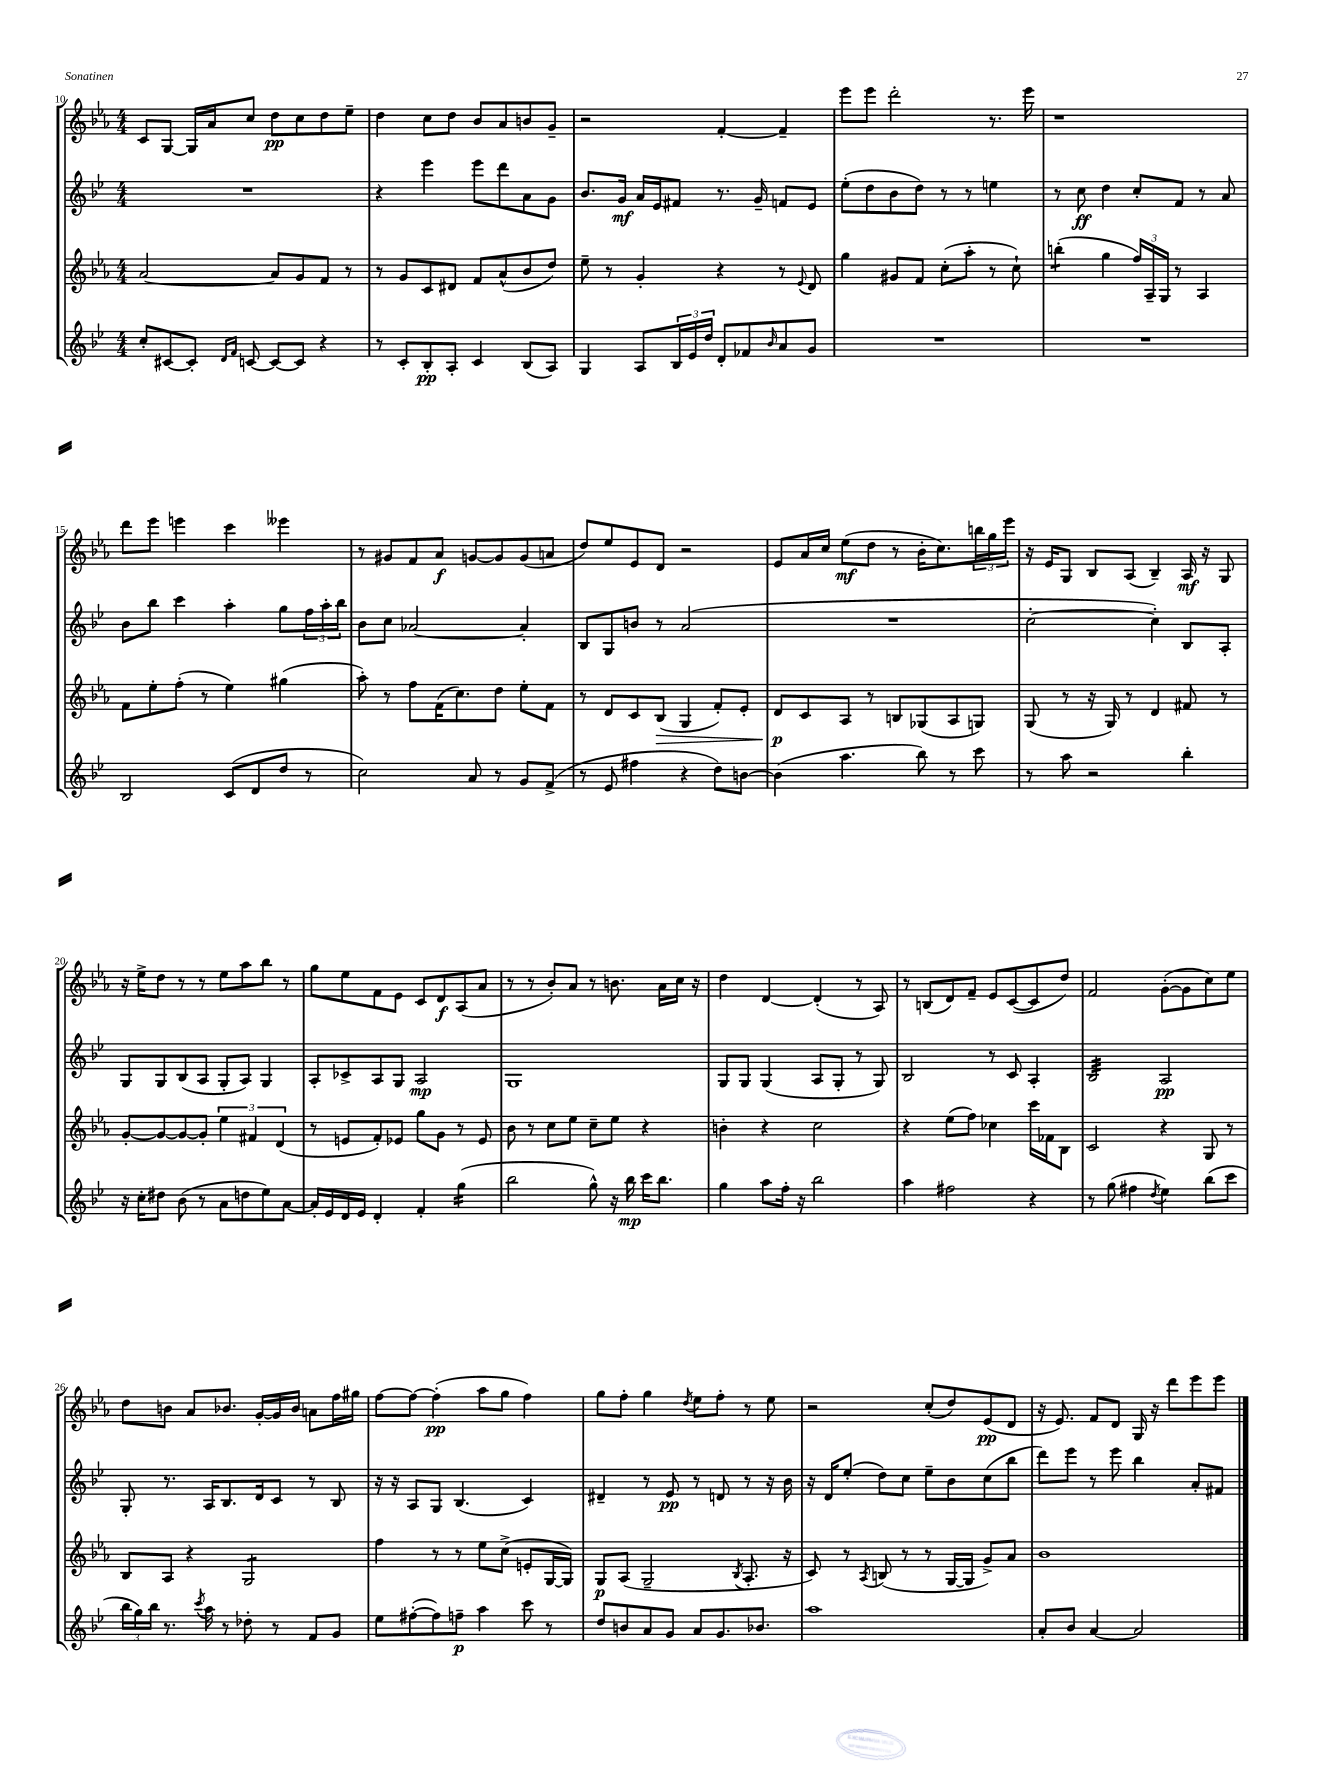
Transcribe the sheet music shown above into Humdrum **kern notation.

**kern	**kern	**kern	**kern
*staff4	*staff3	*staff2	*staff1
*clefG2	*clefG2	*clefG2	*clefG2
*k[b-e-]	*k[b-e-a-]	*k[b-e-]	*k[b-e-a-]
*M4/4	*M4/4	*M4/4	*M4/4
8cc'/L	[2a-/	1r	8c/L
[8c#/	.	.	[8G/J
8c#'/]J	.	.	16G/]LL
.	.	.	16a-/J
16qqd/LL	.	.	.
16qqf/JJ	.	.	.
[8c/	.	.	8cc/J
8c/_L	8a-/]L	.	8dd\L
8c/]J	8g/	.	8cc\
4r	8f/J	.	8dd\
.	8r	.	8ee-~\J
=	=	=	=
8r	8r	4r	4dd\
8c'/L	8g/L	.	.
8B-'/	8c/	4eee-\	8cc\L
8A'/J	8d#/J	.	8dd\J
4c/	8f/L	8eee-\L	8b-/L
.	(8a-^^/	8ddd\	8a-/
(8B-/L	8b-/	8a\	8b/
8A/J)	8dd/J)	8g\J	8g~/J
=	=	=	=
4G/	8ee-~\	8.b-/L	2r
.	8r	.	.
.	.	16g/Jk	.
8A/L	4g'/	16a/LL	.
.	.	16e-/J	.
24B-/L	.	8f#/J	.
24e-/	.	.	.
24dd/JJ	.	.	.
8d'/L	4r	8.r	[4f'/
8f-/	.	.	.
.	.	16g~/	.
16qqb-/	.	.	.
8a/	8r	8f/L	4f~/]
.	8qqe-/	.	.
8g/J	8d/	8e-/J	.
=	=	=	=
1r	4gg\	(8ee-'\L	8eee-\L
.	.	8dd\	8eee-\J
.	8g#/L	8b-\	2ddd'\
.	8f/J	8dd\J)	.
.	(8cc'\L	8r	.
.	8aa-'\J	8r	.
.	8r	4ee\	8.r
.	8cc`\)	.	.
.	.	.	16eee-\
=	=	=	=
1r	(4bb'\	8r	1r
.	.	8cc\	.
.	4gg\	4dd\	.
.	24ff/LL)	8cc'/L	.
.	24A-~/	.	.
.	24G/JJ	.	.
.	8r	8f/J	.
.	4A-/	8r	.
.	.	8a/	.
=	=	=	=
2B-/	8f\L	8b-\L	8ddd\L
.	8ee-'\	8bb-\J	8eee-\J
.	(8ff'\J	4ccc\	4eee\
.	8r	.	.
(8c/L	4ee-\)	4aa'\	4ccc\
8d/	.	.	.
8dd/J	(4gg#\	8gg\L	4eee--\
8r	.	24ff\L	.
.	.	24aa'\	.
.	.	24bb-\JJ	.
=	=	=	=
2cc\)	8aa-'\)	8b-\L	8r
.	8r	8cc\J	8g#/L
.	8ff\L	[2a-/	8f/
.	(16f\K	.	8a-/J
.	8.cc\)	.	.
8a/	.	.	[8g/L
8r	8dd\J	.	8g/]
8g/L	8ee-'\L	4a-'/]	(8g/
(8f^/J	8f\J	.	8a/J
=	=	=	=
8r	8r	8B-/L	8dd/L)
8e-/	8d/L	8G/	8ee-/
4ff#\	8c/	8b/J	8e-/
.	(8B-/J	8r	8d/J
4r	4G/	(2a/	2r
8dd\L)	8f'/L)	.	.
[8b\J	8e-'/J	.	.
=	=	=	=
(4b\]	8d/L	1r	8e-/L
.	8c/	.	16a-/L
.	.	.	16cc/JJ
4.aa\	8A-/J	.	(8ee-\L
.	8r	.	8dd\J
.	8B/L	.	8r
8bb-\)	(8G-/	.	16b-'\LK
.	.	.	8.cc\)
8r	8A-/	.	.
8ccc\	8G/J)	.	24bb\L
.	.	.	24gg\
.	.	.	24eee-\JJ
=	=	=	=
8r	(8G/	[2cc'\	16r
.	.	.	16e-/LK
8aa\	8r	.	8G/J
2r	16r	.	8B-/L
.	16G/)	.	.
.	8r	.	(8A-/J
.	4d/	4cc'\])	4B-~/)
4bb-'\	8f#/	8B-/L	16A-/
.	.	.	16r
.	8r	8A'/J	8G/
=	=	=	=
16r	[8g'/L	8G/L	16r
16cc'\LK	.	.	16ee-^\LK
8dd#\J	8g/_	8G/	8dd\J
(8b-\	8g/_	(8B-/	8r
8r	8g'/]J	8A/J	8r
8a\L	6ee-\	8G'/L	8ee-\L
8dd\	.	8A/J)	8aa-\
.	6f#/	.	.
8ee-\)	.	4G/	8bb-\J
.	(6d/	.	.
[8a\J	.	.	8r
=	=	=	=
16a'/]LL	8r	8A'/L	8gg\L
16e-/	.	.	.
16d/	8e/L	8c-^/	8ee-\
16e-/JJ	.	.	.
4d'/	8f'/)	8A/	8f\
.	8e-/J	8G/J	8e-\J
4f'/	8gg\L	2A/	8c/L
.	8g\J	.	8d/
(4gg\	8r	.	(8A-/
.	8e-/	.	8a-/J
=	=	=	=
2bb-\	8b-\	1G	8r
.	8r	.	8r
.	8cc\L	.	8b-'/L)
.	8ee-\J	.	8a-/J
8gg^^\)	8cc~\L	.	8r
16r	8ee-\J	.	8.b\
16bb-\	.	.	.
16ccc\LK	4r	.	.
8.bb-\J	.	.	16a-\LL
.	.	.	16cc\JJ
.	.	.	16r
=	=	=	=
4gg\	4b'\	8G/L	4dd\
.	.	8G/J	.
8aa\L	4r	(4G/	[4d/
16ff'\Jk	.	.	.
16r	.	.	.
2bb-\	2cc\	8A/L	(4d'/]
.	.	8G'/J	.
.	.	8r	8r
.	.	8G/)	8A-/)
=	=	=	=
4aa\	4r	2B-/	8r
.	.	.	(8B/L
2ff#\	(8ee-\L	.	8d/)
.	8ff\J)	.	8f~/J
.	4cc-\	8r	8e-/L
.	.	8c/	([8c/
4r	16ccc\LL	4A'/	8c/]
.	16f-\J	.	.
.	8B-\J	.	8dd/J)
=	=	=	=
8r	2c/	2B-/	2f/
(8gg\	.	.	.
4ff#\	.	.	.
8qdd/	.	.	.
4ee-\)	4r	2A/	([8g'\L
.	.	.	8g\]
(8bb-\L	8G/	.	8cc\)
8ccc\J	8r	.	8ee-\J
=	=	=	=
24bb-\LL	8B-/L	8G'/	8dd\L
24gg\)	.	.	.
24bb-\JJ	.	.	.
8.r	8A-/J	8.r	8b\J
.	4r	.	8a-/L
8qccc/	.	.	.
16aa\	.	16A/LK	.
8r	.	8.B-/	8.b-/J
8dd-'\	2G/	.	.
.	.	16d/k	[16g'/LL
8r	.	8c/J	16g/]
.	.	.	16b-/JJ
8f/L	.	8r	8a\L
8g/J	.	8B-/	16ff\L
.	.	.	16gg#\JJ
=	=	=	=
8ee-\L	4ff\	16r	[8ff\L
.	.	16r	.
([8ff#'\	.	8A/L	8ff\_J
8ff#\])	8r	8G/J	(4ff'\]
8ff~\J	8r	(4.B-/	.
4aa\	8ee-\L	.	8aa-\L
.	(8cc^\J	.	8gg\J
8ccc\	8e'/L	4c/)	4ff\)
8r	[16G/L	.	.
.	16G/]JJ)	.	.
=	=	=	=
8dd/L	8G/L	4d#~/	8gg\L
8b/	(8A-/J	.	8ff'\J
8a/	2G~/	8r	4gg\
8g/J	.	8e-/	.
.	.	.	8qdd/
8a/L	.	8r	8ee-\L
8.g/	.	8d/	8ff'\J
.	8qB-/	.	.
.	8.A-'/	8r	8r
8.b-/J	.	.	.
.	.	16r	8ee-\
.	16r	16b-\	.
=	=	=	=
1aa	8c/)	16r	2r
.	.	16d/LK	.
.	8r	(8ee-'/J	.
.	8qA-/	.	.
.	(8B/	8dd\L)	.
.	8r	8cc\J	.
.	8r	8ee-~\L	(8cc'/L
.	[16G/LL	8b-\	8dd/)
.	16G/]JJ	.	.
.	8g^/L)	(8cc\	(8e-/
.	8a-/J	8bb-\J	8d/J
=	=	=	=
8a'/L	1b-	8ddd\L)	16r
.	.	.	8.e-/)
8b-/J	.	8eee-\J	.
[4a/	.	8r	8f/L
.	.	8eee-\	8d/J
2a/]	.	4bb-\	16G/
.	.	.	16r
.	.	.	8ddd\L
.	.	8a'/L	8eee-\
.	.	8f#/J	8eee-\J
==	==	==	==
*-	*-	*-	*-
